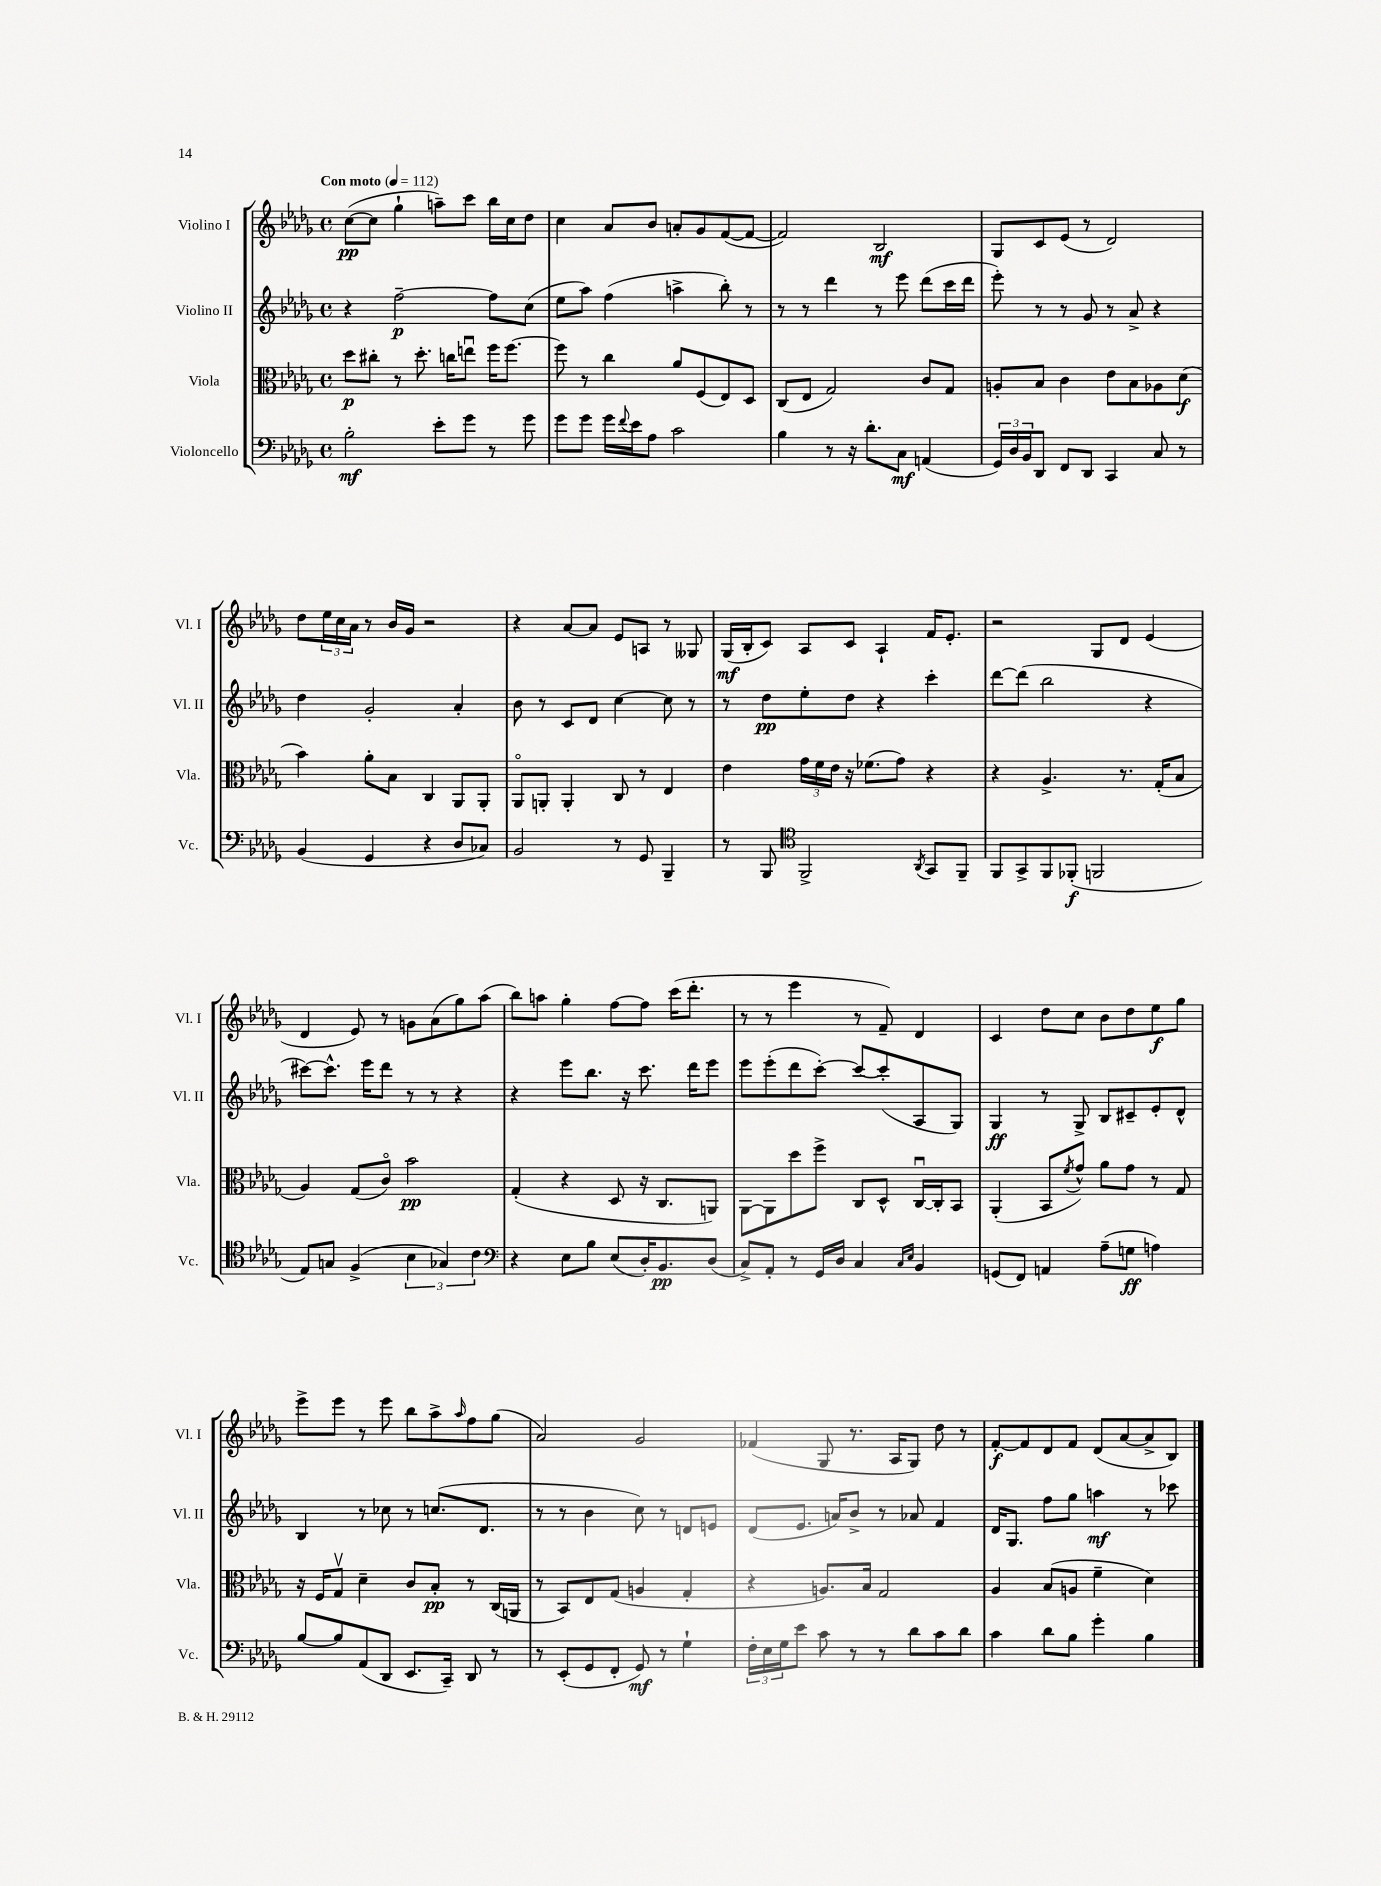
<<
\new StaffGroup <<
\new Staff = "s0" \with { instrumentName = "Violino I" shortInstrumentName = "Vl. I" } {
    \clef treble \key des \major \defaultTimeSignature \time 4/4 \tempo "Con moto" 4 = 112
    c''8~\pp( c''8 ges''4-! a''8--) c'''8 bes''16 c''16 des''8 |
    c''4 aes'8 bes'8 a'8-. ges'8 f'8~( f'8~ |
    f'2) bes2\mf |
    ges8 c'8 ees'8( r8 des'2) |
    des''8 \tuplet 3/2 { ees''16 c''16 aes'16 } r8 bes'16 ges'16 r2 |
    r4 aes'8~ aes'8 ees'8 a8 r8 geses8 |
    ges16\mf( bes16-. c'8) aes8 c'8 aes4-! f'16 ees'8.-. |
    r2 ges8 des'8 ees'4( |
    des'4 ees'8) r8 g'8 aes'8( ges''8) aes''8( |
    bes''8) a''8 ges''4-. f''8~ f''8 c'''16( des'''8.-. |
    r8 r8 ees'''4 r8 f'8--) des'4 |
    c'4 des''8 c''8 bes'8 des''8 ees''8\f ges''8 |
    ees'''8-> ees'''8 r8 ees'''8 bes''8 aes''8-> \grace { aes''16 } f''8 ges''8( |
    aes'2) ges'2 |
    fes'4( ges8 r8. aes16 ges8) des''8 r8 |
    f'8~-.\f f'8 des'8 f'8 des'8( aes'8~ aes'8-> bes8) \bar "|." |
}
\new Staff = "s1" \with { instrumentName = "Violino II" shortInstrumentName = "Vl. II" } {
    \clef treble \key des \major \defaultTimeSignature \time 4/4
    r4 f''2~--\p f''8 c''8( |
    ees''8 aes''8) f''4( a''4-> bes''8-.) r8 |
    r8 r8 des'''4 r8 ees'''8 des'''8( c'''16 des'''16 |
    ees'''8-.) r8 r8 ges'8 r8 aes'8-> r4 |
    des''4 ges'2-. aes'4-. |
    bes'8 r8 c'8 des'8 c''4~ c''8 r8 |
    r8 des''8\pp ees''8-. des''8 r4 c'''4-. |
    des'''8~ des'''8( bes''2 r4 |
    cis'''8~) cis'''8.-^ ees'''16 des'''8 r8 r8 r4 |
    r4 ees'''8 bes''8. r16 c'''8. des'''16 ees'''8 |
    ees'''8 ees'''8-.( des'''8 c'''8~-.) c'''8~ c'''8-.( aes8 ges8) |
    ges4\ff r8 ges8-> bes8 cis'8-- ees'8-. des'8-^ |
    bes4 r8 ces''8 r8 c''8.( des'8. |
    r8 r8 bes'4 c''8) r8 d'8 e'8 |
    des'8( ees'8. a'16) bes'8-> r8 aes'8 f'4 |
    des'16 ges8. f''8 ges''8 a''4\mf r8 ces'''8 \bar "|." |
}
\new Staff = "s2" \with { instrumentName = "Viola" shortInstrumentName = "Vla." } {
    \clef alto \key des \major \defaultTimeSignature \time 4/4
    des''8\p cis''8-. r8 des''8.-. c''16 e''8\downbow f''16 f''8.~ |
    f''8 r8 c''4 aes'8 f8( ees8) des8 |
    c8( ees8 ges2) c'8 ges8 |
    a8-. bes8 c'4 ees'8 bes8 aes8 des'8\f( |
    bes'4) aes'8-. bes8 c4 aes,8 aes,8-. |
    aes,8\flageolet a,8-. a,4-. c8 r8 ees4 |
    ees'4 \tuplet 3/2 { ges'16 f'16 ees'16 } r16 fes'8.( ges'8) r4 |
    r4 aes4.-> r8. ges16-.( bes8 |
    aes4) ges8( c'8\flageolet) bes'2\pp |
    ges4-.( r4 des8 r16 c8. a,8) |
    aes,8~ aes,8 des''8 f''8-> c8 des8-^ c16~\downbow c16-. bes,8 |
    aes,4-.( bes,8 \acciaccatura { f'8 } ges'8-^) aes'8 ges'8 r8 ges8 |
    r16 f16 ges8\upbow des'4-- c'8 bes8-.\pp r8 c16( a,16 |
    r8 bes,8) ees8 ges8( a4 ges4-. |
    r4 a8.) bes16 ges2 |
    aes4 bes8( a8 f'4-- des'4) \bar "|." |
}
\new Staff = "s3" \with { instrumentName = "Violoncello" shortInstrumentName = "Vc." } {
    \clef bass \key des \major \defaultTimeSignature \time 4/4
    bes2-.\mf ees'8-. ges'8 r8 ges'8 |
    ges'8 ges'8 ges'16 \appoggiatura { f'8 } ees'16 aes8 c'2 |
    bes4 r8 r16 des'8.-. c8\mf a,4( |
    \tuplet 3/2 { ges,16) des16 bes,16 } des,8 f,8 des,8 c,4 c8 r8 |
    bes,4( ges,4 r4 des8 ces8) |
    bes,2 r8 ges,8 bes,,4-- |
    r8 bes,,8 \clef tenor f,2-> \acciaccatura { aes,8 } ges,8 f,8-- |
    f,8 ges,8-> f,8 fes,8-.\f( f,2 |
    ees8) g8 f4->( \tuplet 3/2 { bes4 ges4) c'4 } |
    \clef bass r4 ees8 bes8 ees8( des16-.) bes,8.\pp des8( |
    c8->) aes,8-. r8 ges,16 des16 c4 \grace { c16 ees16 } bes,4 |
    g,8( f,8) a,4 aes8--( g8\ff a4) |
    bes8~ bes8 aes,8( des,8 ees,8. c,16--) des,8 r8 |
    r8 ees,8-.( ges,8 f,8-. ges,8\mf) r8 ges4-! |
    \tuplet 3/2 { f16-. ees16 ges16 } ees'8 c'8 r8 r8 des'8 c'8 des'8 |
    c'4 des'8 bes8 ges'4-. bes4 \bar "|." |
}
>>
>>
\layout { \context { \Score \remove "Bar_number_engraver" } }
